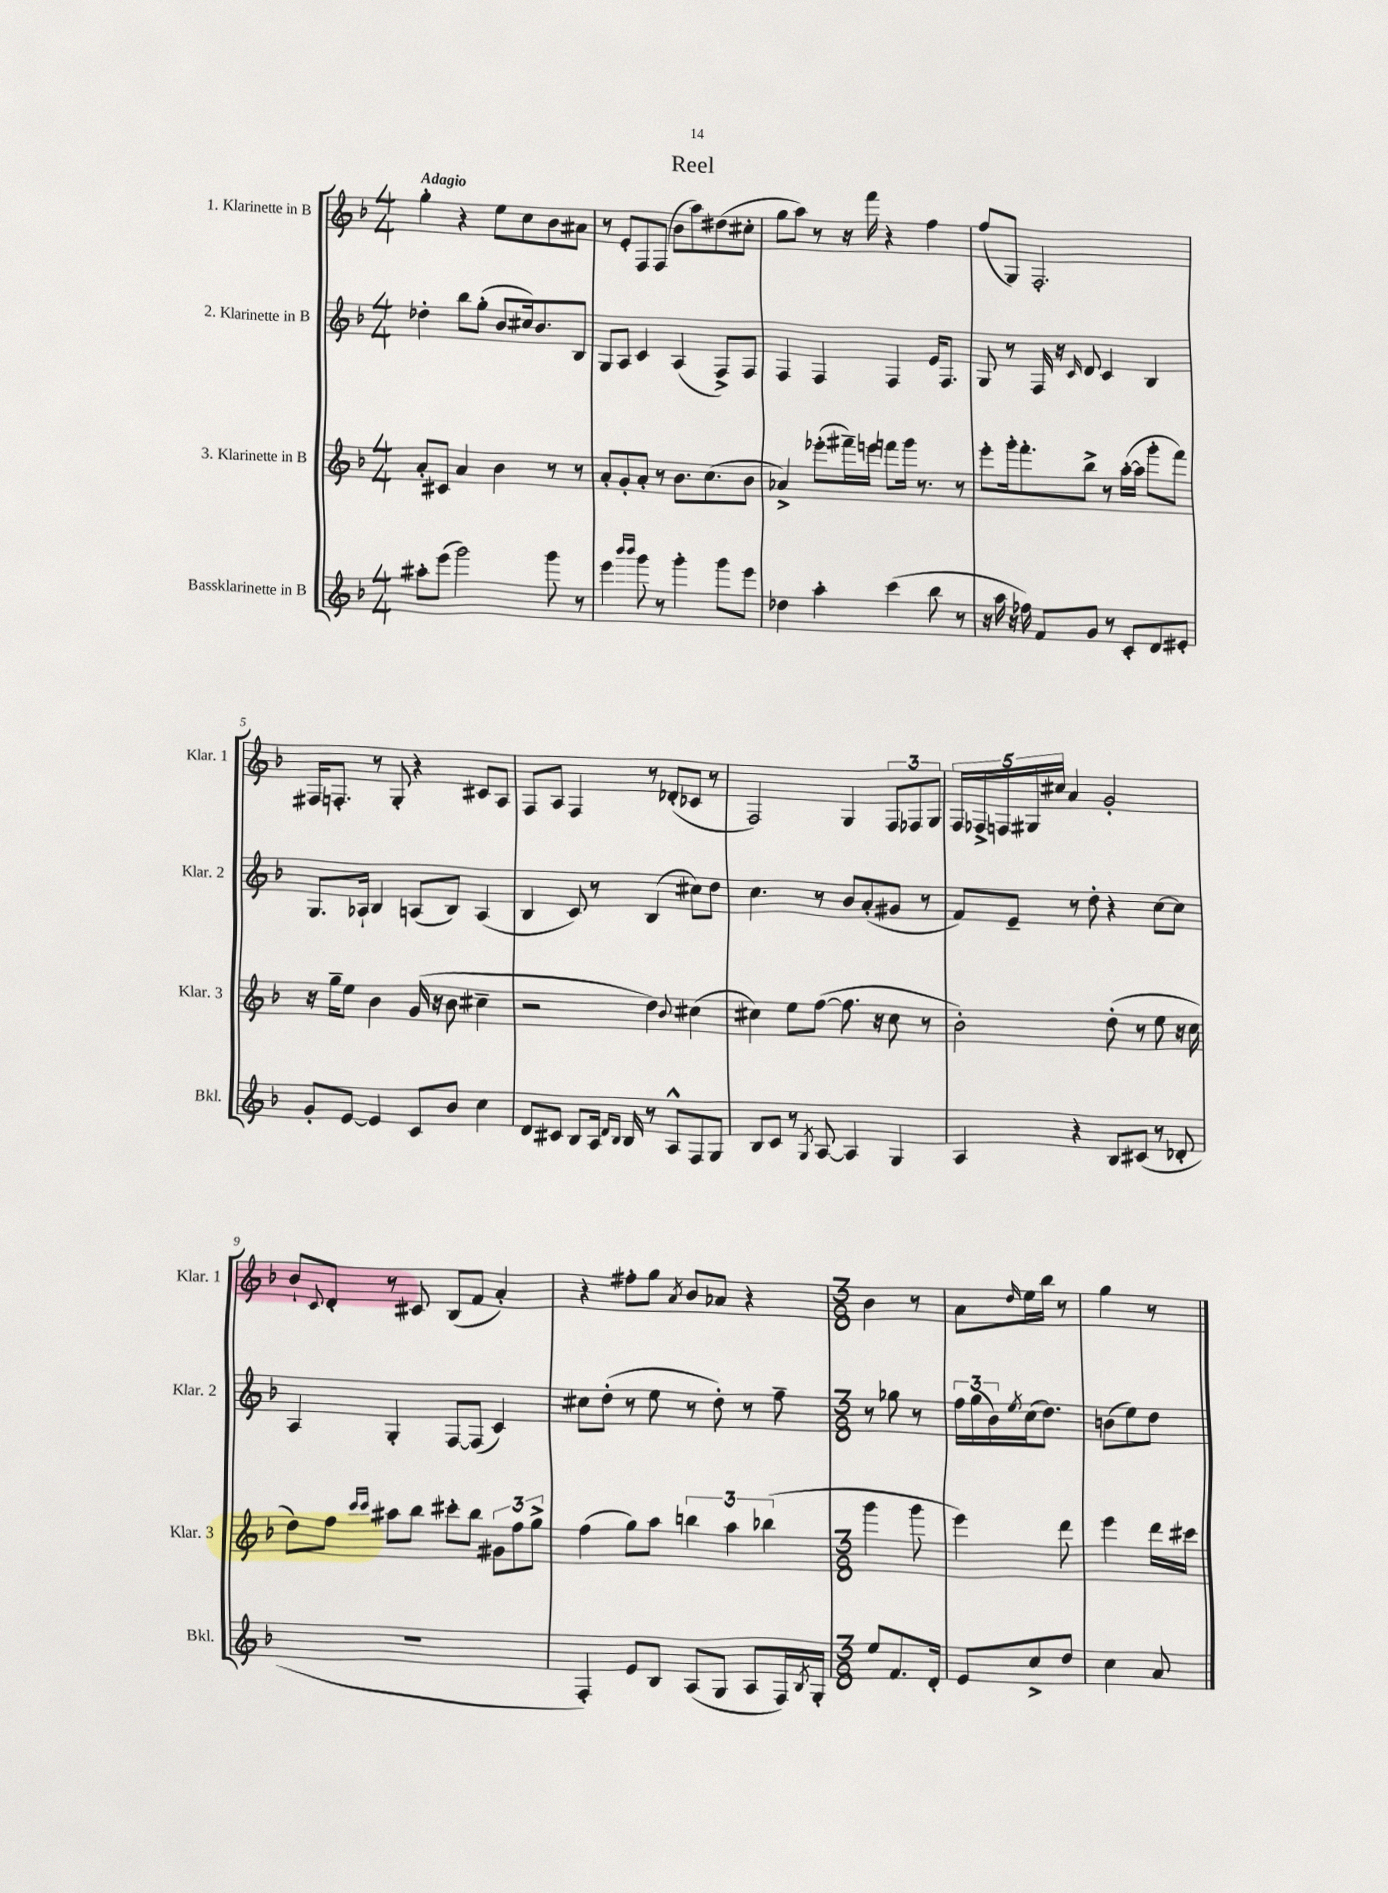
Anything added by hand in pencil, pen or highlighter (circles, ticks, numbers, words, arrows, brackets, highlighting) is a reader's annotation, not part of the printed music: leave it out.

**kern	**kern	**kern	**kern
*part4	*part3	*part2	*part1
*staff4	*staff3	*staff2	*staff1
*I"Bassklarinette in B	*I"3. Klarinette in B	*I"2. Klarinette in B	*I"1. Klarinette in B
*I'Bkl.	*I'Klar. 3	*I'Klar. 2	*I'Klar. 1
*clefG2	*clefG2	*clefG2	*clefG2
*k[b-]	*k[b-]	*k[b-]	*k[b-]
*M4/4	*M4/4	*M4/4	*M4/4
=1	=1	=1	=1
!	!	!	!LO:TX:a:B:t=Adagio
8aa#X'\L	8a'/L	4dd-X'\	4gg'\
(8eee\J	8c#X/J	.	.
2ggg\)	4a/	8bb-\L	4r
.	.	(8gg'\J	.
.	4b-\	8b-/L	8ee\L
.	.	16cc#X/k)	8cc\
.	.	8.b-/	.
8ggg\	8r	.	8b-\
8r	8r	8B-/J	8a#X\J
=2	=2	=2	=2
4eee\	8a'/L	8G/L	8r
.	8g'/	8A/J	8e'/L
16qqbbb-/LL	.	.	.
16qqbbb-/JJ	.	.	.
8ggg\	8a'/J	4c/	8F/
8r	8r	.	(8F/J
4ggg'\	8.b-\L	(4A/	8b-\L
.	.	.	8aa\)
.	(8.cc\	.	.
8ggg\L	.	8F^/L)	(8dd#X\
8eee\J	8b-\J	8F/J	8cc#X'\J
=3	=3	=3	=3
4dd-X\	4a-X^/)	4F/	8gg\L
.	.	.	8aa\J)
4aa'\	(8eee-X'\L	4F/	8r
.	16fff#X~\L)	.	16r
.	16eeen\JJ	.	16fff\
(4ccc\	8fffn\L	4F/	4r
.	16ggg\Jk	.	.
.	8.r	.	.
8bb-\	.	16e/KL	4ff\
.	.	8.F/J	.
8r	8r	.	.
=4	=4	=4	=4
16r	8eee'\L	8G/	(8ff/L
16aa\	.	.	.
16r	16ggg'\k	8r	8G/J)
16ff-X\)	8.fff'\	.	.
8f/L	.	16F/	2.F'/
.	.	16r	.
.	.	16qqc/	.
8g/J	8bb-^\J	8d/	.
8r	8r	4c/	.
8c'/L	([16aa'\LL	.	.
.	16aa\JJ]	.	.
8d/	8ggg'\L	4B-/	.
8e#X'/J	8fff\J)	.	.
!!LO:LB:g=z
=5	=5	=5	=5
8g'/L	16r	8.G/L	16F#X/KL
.	16gg~\KL	.	8.Fn'/J
[8e/J	8ee\J	.	.
.	.	16A-X`/Jk	.
4e/]	4b-\	4B-/	8r
.	.	.	8G'/
8c/L	(16g/	(8An/L	4r
.	16r	.	.
8b-/J	8b-\	8B-/J)	.
4cc\	4cc#X~\	(4A/	8c#X/L
.	.	.	8A/J
=6	=6	=6	=6
8d/L	2r	4B-/	8F/L
8c#X/J	.	.	8A/J
8B-/L	.	8c/)	4F/
16A/Jk	.	8r	.
16qqd/LL	.	.	.
16qqB-/JJ	.	.	.
16B-/	.	.	.
8r	4dd\)	(4B-/	8r
8A^^/L	.	.	(8d-X'/L
.	8qqb-/	.	.
8F/	(4cc#X\	8cc#X\L)	8c-X/J
8G/J	.	8dd\J	8r
=7	=7	=7	=7
8B-/L	4cc#X\)	4.cc\	2F/)
8c/J	.	.	.
8r	8ee\L	.	.
8qG/	.	.	.
[8A/	([8ff\J	8r	.
4A/]	8.ff\]	8b-/L	4G/
.	.	(8a'/	.
.	16r	.	.
4G/	8cc#\	8g#X/J	12F/L
.	.	.	12F-X/
.	8r	8r	.
.	.	.	12G/J
=8	=8	=8	=8
4A/	2b-'\)	8f/L)	20F/LL
.	.	.	20F-X^/
.	.	.	20Fn/
.	.	8e~/J	.
.	.	.	20G#X/
.	.	.	20cc#X/JJ
4r	.	8r	4a/
.	.	8dd'\	.
8B-/L	(8dd'\	4r	2g'/
(8c#X/J	8r	.	.
8r	8ee\	[8cc\L	.
8d-X'/	16r	8cc\J]	.
.	16cc\	.	.
!!LO:LB:g=z
=9	=9	=9	=9
1r	8dd\L)	4A/	8b-`/L
.	.	.	8qqc/
.	8ff\J	.	8d'/J
.	16qqccc/LL	.	.
.	16qqccc/JJ	.	.
.	8aa#X\L	4G'/	8r
.	8bb-\J	.	8c#X/
.	8ccc#X'\L	[8F/L	(8B-/L
.	8bb-\J	(8F/J]	8f/J
.	12g#X\L	4c/)	4a'/)
.	12ff\	.	.
.	12gg^\J	.	.
=10	=10	=10	=10
4F'/)	(4ff\	8cc#X\L	4r
.	.	(8dd'\J	.
8e/L	8gg\L)	8r	8ff#X'\L
8B-/J	8aa\J	8ee\	8gg\J
.	.	.	8qa/
(8A/L	6bbn\	8r	8b-/L
8G/J	.	8dd'\)	8a-X/J
.	6aa\	.	.
8A/L	.	8r	4r
.	(6bb-X\	.	.
16F/L)	.	8ff~\	.
8qB-/	.	.	.
16G'/JJ	.	.	.
=11	=11	=11	=11
*M3/8	*M3/8	*M3/8	*M3/8
8ee/L	4ggg\	8r	4b-\
8.f/	.	8gg-X\	.
.	8ggg\	8r	8r
16d'/Jk	.	.	.
=12	=12	=12	=12
8e/L	4eee\)	24ff\LL	8a\L
.	.	(24gg\	.
.	.	24b-\)	.
.	.	8qee/	16qqdd/
8cc^/	.	(16cc\J	16ee\L
.	.	8.dd\J)	16bb-\JJ
8dd/J	8ddd\	.	8r
=13	=13	=13	=13
4cc\	4eee\	(8bn\L	4gg\
.	.	8ee\)	.
8a/	16ddd\LL	8dd\J	8r
.	16ccc#X\JJ	.	.
==	==	==	==
*-	*-	*-	*-
